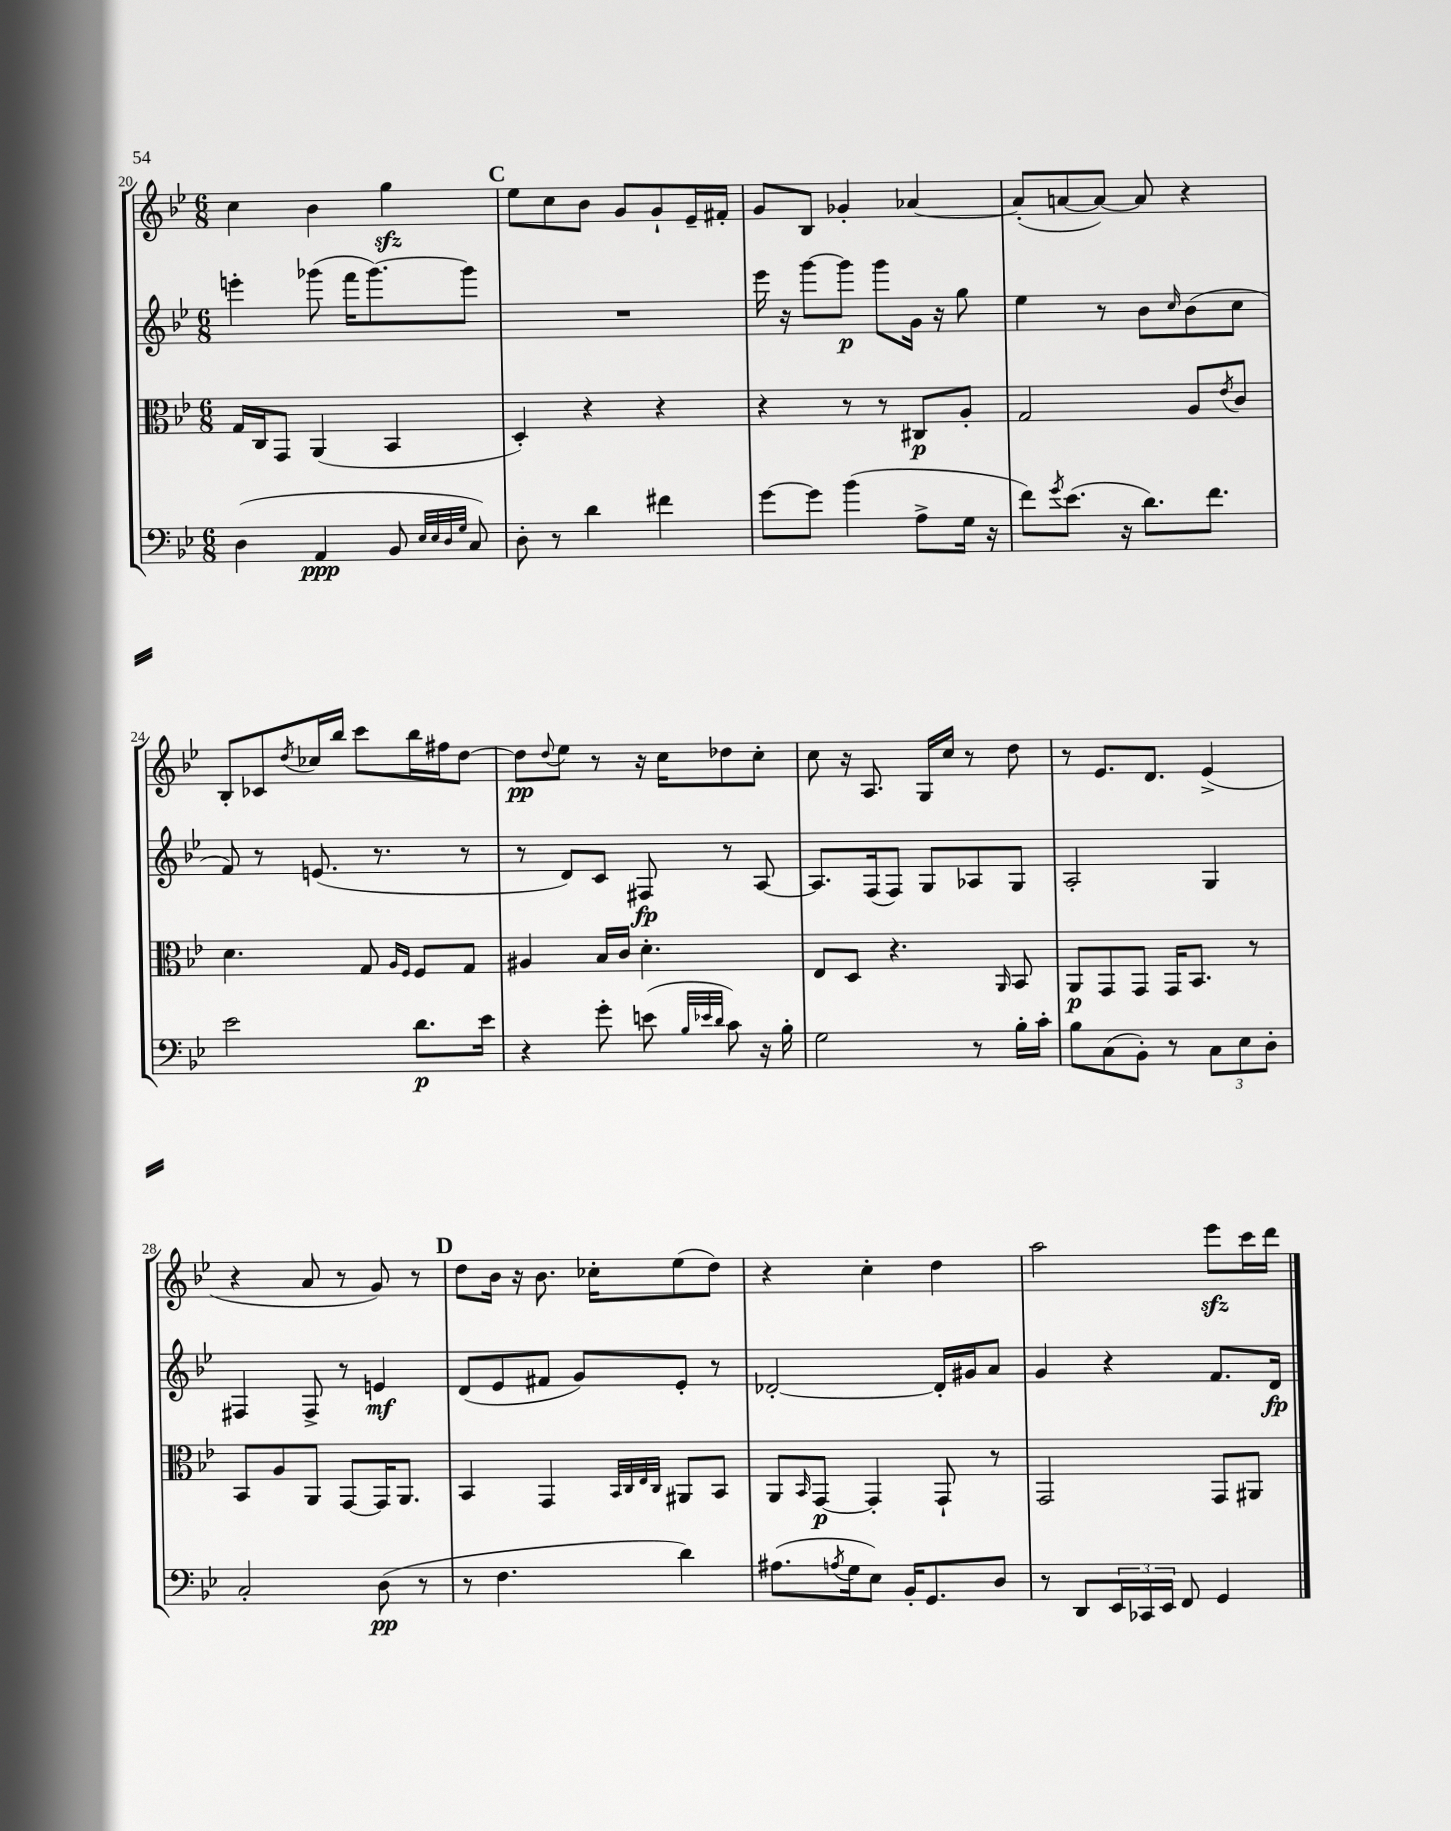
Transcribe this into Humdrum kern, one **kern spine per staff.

**kern	**dynam	**kern	**dynam	**kern	**dynam	**kern	**dynam
*part4	*part4	*part3	*part3	*part2	*part2	*part1	*part1
*staff4	*staff4	*staff3	*staff3	*staff2	*staff2	*staff1	*staff1
*clefF4	*	*clefC3	*	*clefG2	*	*clefG2	*
*k[b-e-]	*	*k[b-e-]	*	*k[b-e-]	*	*k[b-e-]	*
*M6/8	*	*M6/8	*	*M6/8	*	*M6/8	*
=20	=20	=20	=20	=20	=20	=20	=20
(4D\	.	16G/LL	.	4eeen'\	.	4cc\	.
.	.	16C/J	.	.	.	.	.
.	.	8GG/J	.	.	.	.	.
4AA/	ppp	(4AA/	.	(8ggg-X\	.	4b-\	.
.	.	.	.	16fff\KL	.	.	.
.	.	.	.	[8.ggg-\)	.	.	.
8BB-/	.	4BB-/	.	.	.	4ggzz\	.
32qqE-/LLL	.	.	.	.	.	.	.
32qqE-/	.	.	.	.	.	.	.
32qqD/	.	.	.	.	.	.	.
32qqG/JJJ	.	.	.	.	.	.	.
8C/)	.	.	.	8ggg-\J]	.	.	.
!!LO:REH:place=s1:t=C
=21	=21	=21	=21	=21	=21	=21	=21
8D'\	.	4D'/)	.	2.r	.	8ee-\L	.
8r	.	.	.	.	.	8cc\	.
4d\	.	4r	.	.	.	8b-\J	.
.	.	.	.	.	.	8g/L	.
4f#X\	.	4r	.	.	.	8g`/	.
.	.	.	.	.	.	16e-~/L	.
.	.	.	.	.	.	16f#X'/JJ	.
=22	=22	=22	=22	=22	=22	=22	=22
[8g\L	.	4r	.	16eee-\	.	8g/L	.
.	.	.	.	16r	.	.	.
8g\J]	.	.	.	[8ggg\L	.	8B-/J	.
(4b-\	.	8r	.	8ggg\J]	p	4g-X'/	.
.	.	8r	.	8ggg\L	.	.	.
8A^\L	.	8C#X/L	p	16g\Jk	.	[4a-X/	.
.	.	.	.	16r	.	.	.
16G\Jk	.	8A'/J	.	8gg\	.	.	.
16r	.	.	.	.	.	.	.
=23	=23	=23	=23	=23	=23	=23	=23
8f\L)	.	2G/	.	4ee-\	.	(8a-'/L]	.
8qg/	.	.	.	.	.	.	.
(8.e-\J	.	.	.	.	.	[8an/	.
.	.	.	.	8r	.	8a/J_)	.
16r	.	.	.	.	.	.	.
8.d\L)	.	.	.	8b-\L	.	8a/]	.
.	.	.	.	16qqcc/	.	.	.
.	.	8A/L	.	(8b-\	.	4r	.
8.f\J	.	.	.	.	.	.	.
.	.	8qe-/	.	.	.	.	.
.	.	8c/J	.	8cc\J	.	.	.
!!LO:LB:g=z
=24	=24	=24	=24	=24	=24	=24	=24
2e-\	.	4.d\	.	8f/)	.	8B-'/L	.
.	.	.	.	8r	.	8c-X/	.
.	.	.	.	.	.	8qdd/	.
.	.	.	.	(8.en/	.	16cc-X/L	.
.	.	.	.	.	.	16bb-/JJ	.
.	.	8G/	.	.	.	8ccc\L	.
.	.	.	.	8.r	.	.	.
.	.	16qqA/LL	.	.	.	.	.
.	.	16qqF/JJ	.	.	.	.	.
8.d\L	p	8F/L	.	.	.	16bb-\L	.
.	.	.	.	.	.	16ff#X\J	.
.	.	8G/J	.	8r	.	[8dd\J	.
16e-\Jk	.	.	.	.	.	.	.
=25	=25	=25	=25	=25	=25	=25	=25
4r	.	4A#X/	.	8r	.	8dd\L]	pp
.	.	.	.	.	.	8qqdd/	.
.	.	.	.	8d/L)	.	8ee-\J	.
8g'\	.	16B-/LL	.	8c/J	.	8r	.
.	.	16c/JJ	.	.	.	.	.
(8en\	.	4.d'\	.	8F#X/	fp	16r	.
.	.	.	.	.	.	16cc\KL	.
32qqB-/LLL	.	.	.	.	.	.	.
32qqe-X/	.	.	.	.	.	.	.
32qqd/JJJ	.	.	.	.	.	.	.
8c\)	.	.	.	8r	.	8dd-X\	.
16r	.	.	.	[8A/	.	8cc'\J	.
16B-'\	.	.	.	.	.	.	.
=26	=26	=26	=26	=26	=26	=26	=26
2G\	.	8E-/L	.	8.A/L]	.	8cc\	.
.	.	8D/J	.	.	.	16r	.
.	.	.	.	(16F/k	.	8.A/	.
.	.	4.r	.	8F/J)	.	.	.
.	.	.	.	8G/L	.	16G/LL	.
.	.	.	.	.	.	16cc/JJ	.
8r	.	.	.	8A-X/	.	8r	.
.	.	16qqAA/	.	.	.	.	.
16B-'\LL	.	8BB-/	.	8G/J	.	8dd\	.
16c'\JJ	.	.	.	.	.	.	.
=27	=27	=27	=27	=27	=27	=27	=27
8B-\L	.	8AA/L	p	2A'/	.	8r	.
(8C\	.	8GG/	.	.	.	8.e-/L	.
8BB-'\J)	.	8GG/J	.	.	.	.	.
.	.	.	.	.	.	8.d/J	.
8r	.	16GG/KL	.	.	.	.	.
.	.	8.BB-/J	.	.	.	.	.
12C\L	.	.	.	4G/	.	(4e-^/	.
12E-\	.	.	.	.	.	.	.
.	.	8r	.	.	.	.	.
12D'\J	.	.	.	.	.	.	.
!!LO:LB:g=z
=28	=28	=28	=28	=28	=28	=28	=28
2C'/	.	8BB-/L	.	4F#X/	.	4r	.
.	.	8A/	.	.	.	.	.
.	.	8AA/J	.	8F#^/	.	8a/	.
.	.	[8GG/L	.	8r	.	8r	.
(8D\	pp	16GG/K]	.	4en/	mf	8g/)	.
.	.	8.AA/J	.	.	.	.	.
8r	.	.	.	.	.	8r	.
!!LO:REH:place=s1:t=D
=29	=29	=29	=29	=29	=29	=29	=29
8r	.	4BB-/	.	(8d/L	.	8dd\L	.
4.F\	.	.	.	8e-/	.	16b-\Jk	.
.	.	.	.	.	.	16r	.
.	.	4GG/	.	8f#X/J	.	8.b-\	.
.	.	.	.	8g/L)	.	.	.
.	.	.	.	.	.	16cc-X'\KL	.
.	.	32qqBB-/LLL	.	.	.	.	.
.	.	32qqC/	.	.	.	.	.
.	.	32qqE-/	.	.	.	.	.
.	.	32qqC/JJJ	.	.	.	.	.
4d\)	.	8AA#X/L	.	8e-'/J	.	(8ee-\	.
.	.	8BB-/J	.	8r	.	8dd\J)	.
=30	=30	=30	=30	=30	=30	=30	=30
(8.A#X\L	.	8AA/L	.	[2d-X'/	.	4r	.
.	.	16qqBB-/	.	.	.	.	.
.	.	[8GG/J	p	.	.	.	.
8qAn/	.	.	.	.	.	.	.
16G\k	.	.	.	.	.	.	.
8E-\J)	.	4GG'/]	.	.	.	4cc'\	.
16BB-'/KL	.	.	.	.	.	.	.
8.GG/	.	.	.	.	.	.	.
.	.	8GG`/	.	16d-'/LL]	.	4dd\	.
.	.	.	.	16g#X/J	.	.	.
8D/J	.	8r	.	8a/J	.	.	.
=31	=31	=31	=31	=31	=31	=31	=31
8r	.	2GG/	.	4g/	.	2aa\	.
8DD/L	.	.	.	.	.	.	.
24EE-/L	.	.	.	4r	.	.	.
24CC-X/	.	.	.	.	.	.	.
24EE-/JJ	.	.	.	.	.	.	.
8FF/	.	.	.	.	.	.	.
4GG/	.	8GG/L	.	8.f/L	.	8eee-zz\L	.
.	.	8AA#X/J	.	.	.	16ccc\L	.
.	.	.	.	16d/Jk	fp	16ddd\JJ	.
==	==	==	==	==	==	==	==
*-	*-	*-	*-	*-	*-	*-	*-
